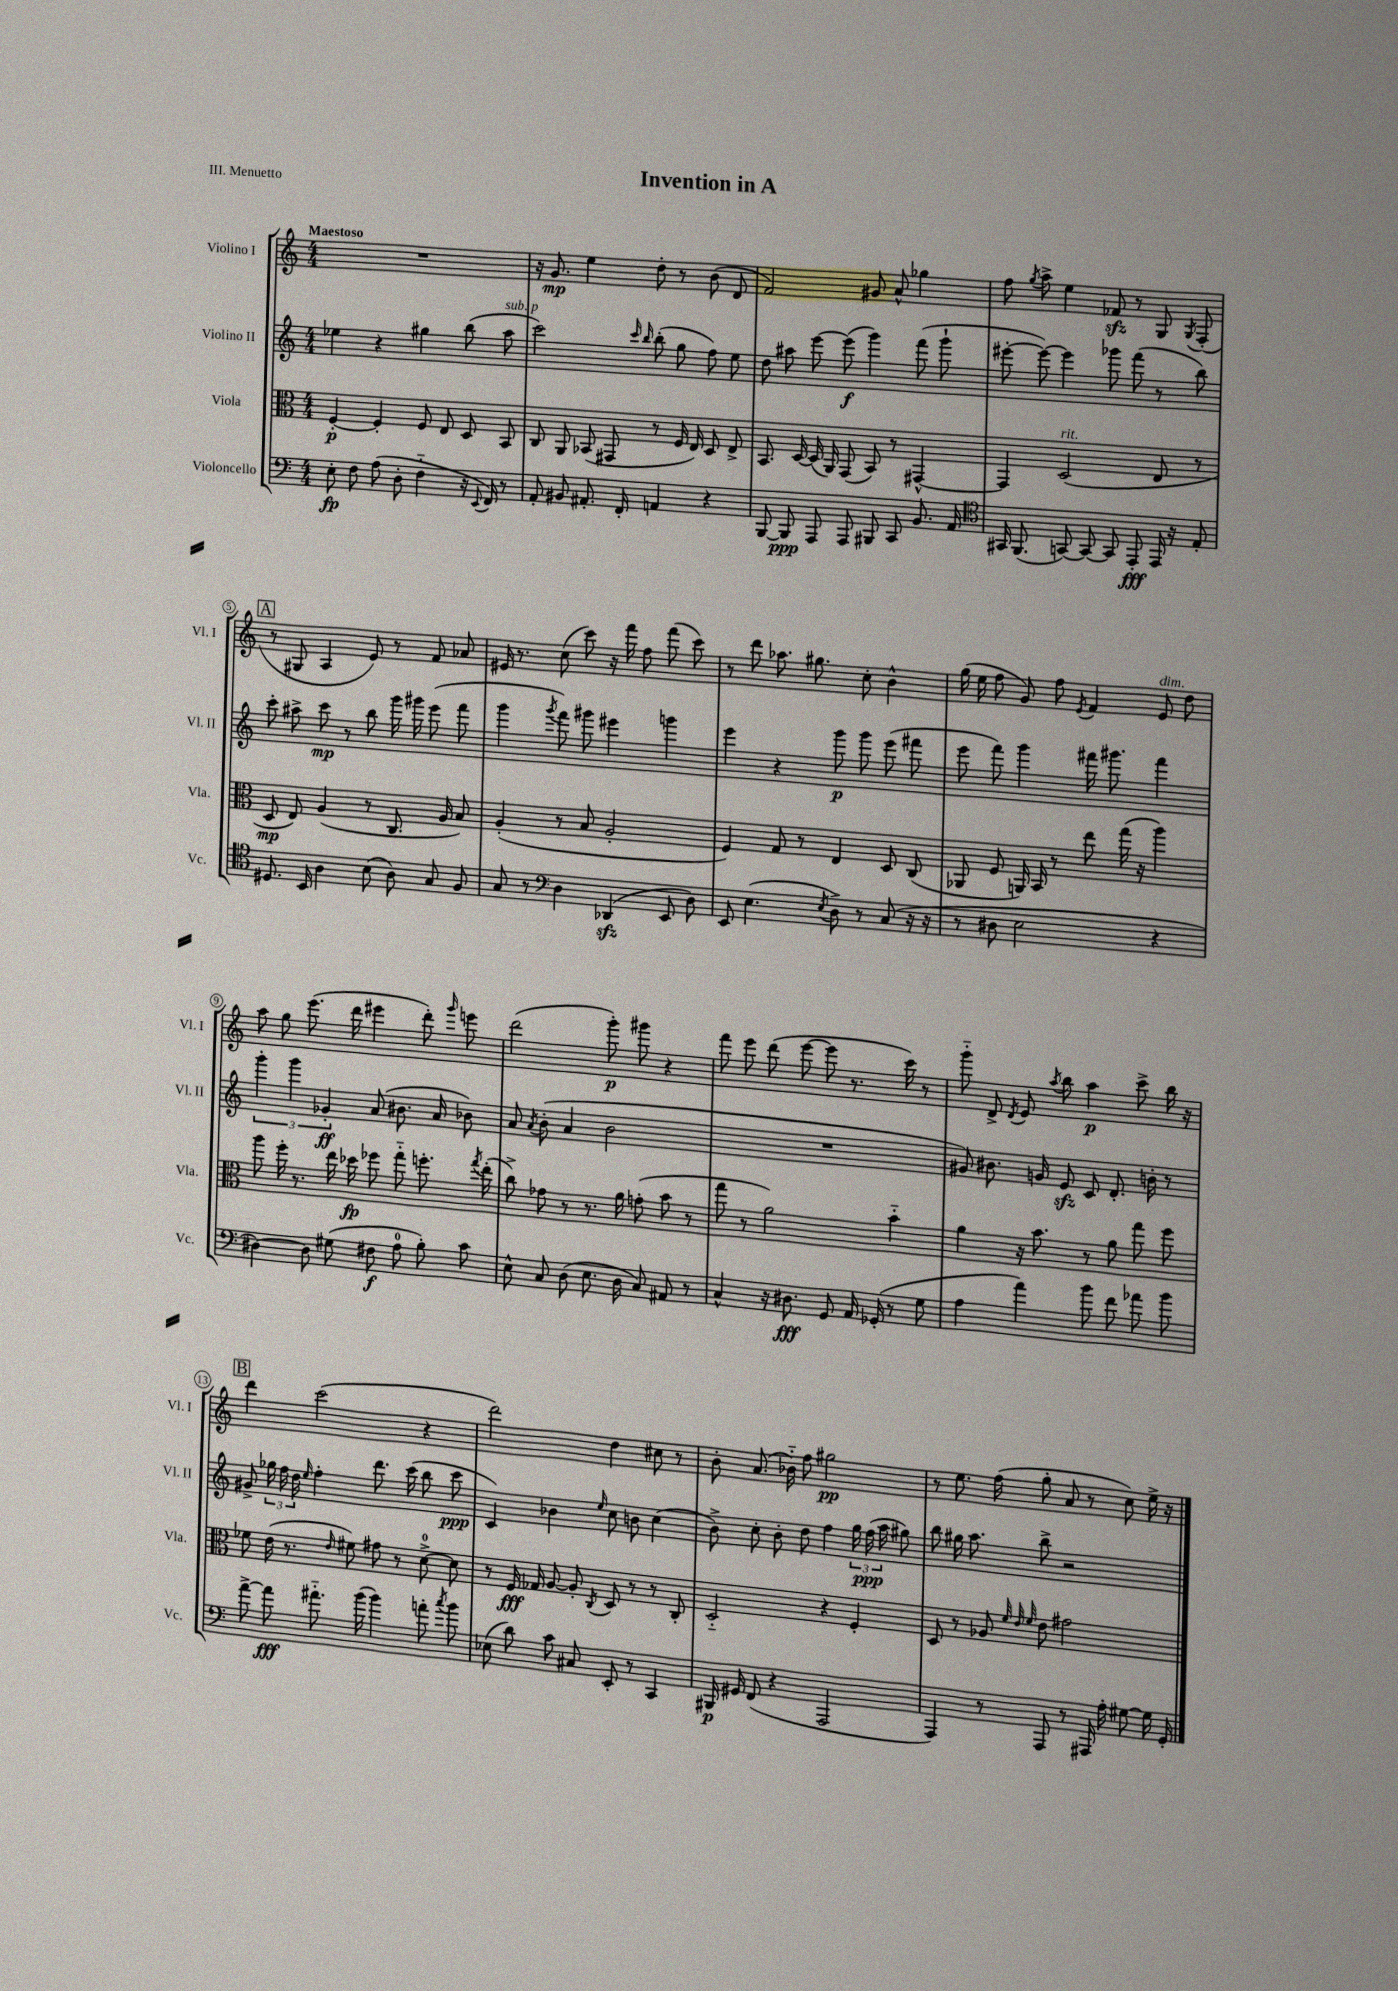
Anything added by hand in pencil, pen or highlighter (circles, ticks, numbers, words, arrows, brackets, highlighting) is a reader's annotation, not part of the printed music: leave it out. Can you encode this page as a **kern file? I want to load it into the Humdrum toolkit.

**kern	**dynam	**kern	**dynam	**kern	**dynam	**kern	**dynam
*part4	*part4	*part3	*part3	*part2	*part2	*part1	*part1
*staff4	*staff4	*staff3	*staff3	*staff2	*staff2	*staff1	*staff1
*I"Violoncello	*	*I"Viola	*	*I"Violino II	*	*I"Violino I	*
*I'Vc.	*	*I'Vla.	*	*I'Vl. II	*	*I'Vl. I	*
*clefF4	*	*clefC3	*	*clefG2	*	*clefG2	*
*k[]	*	*k[]	*	*k[]	*	*k[]	*
*M4/4	*	*M4/4	*	*M4/4	*	*M4/4	*
=1	=1	=1	=1	=1	=1	=1	=1
!	!	!	!	!	!	!LO:TX:a:B:t=Maestoso	!
8E'\	fp	[4F'/	p	4ee-X\	.	1r	.
8F\	.	.	.	.	.	.	.
(8A\	.	4F'/]	.	4r	.	.	.
8D'\	.	.	.	.	.	.	.
4F\	.	8F/	.	4gg#X\	.	.	.
.	.	8E/	.	.	.	.	.
16r	.	8D/	.	(8bb\	.	.	.
8qqEE/	.	.	.	.	.	.	.
16FF/)	.	.	.	.	.	.	.
!	!	!	!	!LO:TX:a:i:t=sub. p	!	!	!
8r	.	8BB/	.	8aa\	.	.	.
=2	=2	=2	=2	=2	=2	=2	=2
8AA'/	.	8C/	.	2ccc\)	.	16r	.
.	.	.	.	.	.	8.g/	mp
8BB#X/	.	8AA/	.	.	.	.	.
8.AA#X'/	.	(8BB-X/	.	.	.	4ee\	.
.	.	8GG#X/	.	.	.	.	.
16FF'/	.	.	.	.	.	.	.
.	.	.	.	16qqccc/	.	.	.
.	.	.	.	16qqbb/	.	.	.
4AAn/	.	8r	.	(8bb'\	.	8dd'\	.
.	.	16F/	.	8gg\	.	8r	.
.	.	16E/)	.	.	.	.	.
4r	.	8D/	.	8ff\)	.	(8b\	.
.	.	8E^/	.	8ee\	.	8d/	.
=3	=3	=3	=3	=3	=3	=3	=3
[8BBB/	.	8.BB/	.	8dd\	.	2f/)	.
8BBB/]	ppp	.	.	8aa#X\	.	.	.
.	.	[16D/	.	.	.	.	.
8AAA/	.	(16D/]	.	[8eee\	.	.	.
.	.	16AA/)	.	.	.	.	.
8AAA/	.	(8GG/	.	(8eee\]	f	.	.
8BBB#X/	.	8BB/)	.	4ggg\)	.	8g#X/	.
8CC/	.	8r	.	.	.	8a^^/	.
8.BB/	.	[4GG#X^^/	.	(8fff\	.	4gg-X\	.
.	.	.	.	8ggg`\	.	.	.
16AA/	.	.	.	.	.	.	.
=4	=4	=4	=4	=4	=4	=4	=4
*clefC4	*	*	*	*	*	*	*
16GG#X/	.	4GG#/]	.	[8eee#X'\	.	8ff\	.
(8.FF/	.	.	.	.	.	.	.
.	.	.	.	.	.	8qgg/	.
.	.	.	.	8eee#\_)	.	8aa^\	.
!	!	!LO:TX:a:i:t=rit.	!	!	!	!	!
[8GGn/)	.	(2D/	.	4eee#\]	.	4ee\	.
8GG/_	.	.	.	.	.	.	.
8GG/]	.	.	.	8ggg-X\	.	8f-Xzz/	.
8EE'/	fff	.	.	(8fff\	.	8r	.
16EE/	.	8E/	.	8r	.	8G/	.
16r	.	.	.	.	.	.	.
.	.	.	.	.	.	8qG/	.
8E'/	.	8r	.	8bb\)	.	(8F'/	.
!!LO:LB:g=z
!!LO:REH:place=s1:t=A
=5	=5	=5	=5	=5	=5	=5	=5
8.D#X/	.	8D/	mp	8ccc'\	.	8r	.
.	.	8E/)	.	8aa#X^\	.	8G#X/	.
16BB/	.	.	.	.	.	.	.
4A\	.	(4A/	.	8ccc\	mp	4A/	.
.	.	.	.	8r	.	.	.
(8B\	.	8r	.	8bb\	.	8e/)	.
8A\)	.	8.C/	.	16ggg\	.	8r	.
.	.	.	.	16ggg#X\	.	.	.
8G/	.	.	.	(8eee\	.	8f/	.
.	.	16A/	.	.	.	.	.
8F/	.	8B/)	.	8fff\	.	8a-X/	.
=6	=6	=6	=6	=6	=6	=6	=6
8G/	.	(4A'/	.	4ggg\	.	16e#X/	.
.	.	.	.	.	.	8.r	.
8r	.	.	.	.	.	.	.
*clefF4	*	*	*	*	*	*	*
.	.	.	.	8qggg/	.	.	.
4D\	.	8r	.	8fff\)	.	(8cc\	.
.	.	8B/	.	8ggg#X\	.	8ccc\)	.
(4DD-Xzz/	.	2A'/	.	4eee#X\	.	16r	.
.	.	.	.	.	.	16fff\	.
.	.	.	.	.	.	8ff\	.
8EE/	.	.	.	4gggn\	.	(8fff\	.
8D\)	.	.	.	.	.	8ccc\)	.
=7	=7	=7	=7	=7	=7	=7	=7
8EE/	.	4F/)	.	4eee\	.	8r	.
(4.E\	.	.	.	.	.	8ddd\	.
.	.	8G/	.	4r	.	8.aa-X\	.
.	.	8r	.	.	.	.	.
.	.	.	.	.	.	8.gg#X\	.
8qE/	.	.	.	.	.	.	.
8D^\)	.	4E/	.	8ggg\	p	.	.
8r	.	.	.	8ggg\	.	8cc'\	.
(8C/	.	8D/	.	(8eee\	.	4b^^\	.
16r	.	(8C/	.	8fff#X\	.	.	.
16r	.	.	.	.	.	.	.
=8	=8	=8	=8	=8	=8	=8	=8
8r	.	8AA-X/	.	8eee\	.	(16gg\	.
.	.	.	.	.	.	16ee\	.
8D#X\	.	8F/	.	8fff\)	.	8ff\	.
2E\	.	16AAn/)	.	4ggg\	.	8g/)	.
.	.	16BB/	.	.	.	.	.
.	.	8r	.	.	.	8ff\	.
.	.	.	.	.	.	8qe/	.
.	.	8ee\	.	16fff#X\	.	4f/	.
.	.	.	.	8.ggg#X\	.	.	.
.	.	(16gg\	.	.	.	.	.
.	.	16r	.	.	.	.	.
!	!	!	!	!	!	!LO:TX:a:i:t=dim.	!
4r	.	4aa\)	.	4fff#\	.	8e/	.
.	.	.	.	.	.	8dd\	.
!!LO:LB:g=z
=9	=9	=9	=9	=9	=9	=9	=9
[4D#X\)	.	8aa\	.	6ggg'\	.	8aa\	.
.	.	16ff'\	.	.	.	8gg\	.
.	.	.	.	6ggg\	.	.	.
.	.	8.r	.	.	.	.	.
8D#\]	.	.	.	.	.	(8.eee\	.
.	.	.	.	6g-X'/	ff	.	.
(8G#X\	.	16ee\	.	.	.	.	.
.	.	16dd-X\	fp	.	.	16ddd\	.
8F#X\	f	8ff-X\	.	(8a/	.	4eee#X\	.
8A\	.	8gg\	.	8.b#X\	.	.	.
8B'\)	.	8.ffn'\	.	.	.	8ddd'\)	.
.	.	.	.	16a/	.	.	.
.	.	.	.	.	.	16qqggg/	.
8c\	.	.	.	8b-X\)	.	8eeen\	.
.	.	8qgg/	.	.	.	.	.
.	.	(16ee'\	.	.	.	.	.
=10	=10	=10	=10	=10	=10	=10	=10
8E^^\	.	8cc^\)	.	8a/	.	(2ddd\	.
.	.	.	.	8qa/	.	.	.
8C/	.	8g-X\	.	(8b'\	.	.	.
(8D\	.	8r	.	4a/	.	.	.
8.E\	.	8.r	.	.	.	.	.
.	.	.	.	2b\	.	8ggg'\)	p
16D\	.	16a\	.	.	.	.	.
8C/)	.	(8gn'\	.	.	.	8ggg#X\	.
8AA#X/	.	8b\	.	.	.	4r	.
8r	.	8r	.	.	.	.	.
=11	=11	=11	=11	=11	=11	=11	=11
4C^^/	.	8gg\	.	1r	.	8fff\	.
.	.	8r	.	.	.	8eee\	.
16r	.	2a\)	.	.	.	(8ddd\	.
8.D#X\	fff	.	.	.	.	.	.
.	.	.	.	.	.	[8eee\	.
8GG/	.	.	.	.	.	8eee\]	.
16AA/	.	.	.	.	.	8.r	.
(16GG-X'/	.	.	.	.	.	.	.
8r	.	4b\	.	.	.	.	.
.	.	.	.	.	.	16ccc\)	.
8G\	.	.	.	.	.	8r	.
=12	=12	=12	=12	=12	=12	=12	=12
4A\	.	4a\	.	8g#X/)	.	8ggg\	.
.	.	.	.	8.b#X\	.	8d^/	.
.	.	.	.	.	.	8qd/	.
4a\)	.	16r	.	.	.	8e/	.
.	.	8.b\	.	16gn/	.	.	.
.	.	.	.	.	.	8qaa/	.
.	.	.	.	8ezz/	.	8bb\	.
8b\	.	8r	.	8c/	.	4aa\	p
8f\	.	8a\	.	8.d'/	.	.	.
8a-X\	.	8gg\	.	.	.	8ccc^\	.
.	.	.	.	16bn'\	.	.	.
8b\	.	8ff\	.	8r	.	16bb\	.
.	.	.	.	.	.	16r	.
!!LO:LB:g=z
!!LO:REH:place=s1:t=B
=13	=13	=13	=13	=13	=13	=13	=13
[8a^\	.	8f-X\	.	8g#X^/	.	4ddd\	.
8a\]	fff	(16e\	.	24gg-X\	.	.	.
.	.	.	.	24ff\	.	.	.
.	.	8.r	.	.	.	.	.
.	.	.	.	24dd\	.	.	.
.	.	.	.	16qqee/	.	.	.
8.a#X\	.	.	.	4ff'\	.	(2ccc\	.
.	.	16qqe/	.	.	.	.	.
.	.	8f#X\)	.	.	.	.	.
(16b\	.	.	.	.	.	.	.
4b\)	.	8g#X\	.	8.ddd\	.	.	.
.	.	8r	.	.	.	.	.
.	.	.	.	(16ccc\	.	.	.
8an'\	.	[8d^\	.	8bb\	.	4r	.
8qcc/	.	.	.	.	.	.	.
8b\	.	8d\]	.	8ccc\	ppp	.	.
=14	=14	=14	=14	=14	=14	=14	=14
(8E-X\	.	8r	.	4c/)	.	2ddd\)	.
8d\)	.	16F/	fff	.	.	.	.
.	.	16G-X/	.	.	.	.	.
8c\	.	[8A/	.	4b-X\	.	.	.
8C#X/	.	8A'/]	.	.	.	.	.
.	.	8qC/	.	16qqee/	.	.	.
8EE'/	.	8D/	.	8cc\	.	4dd\	.
8r	.	8r	.	8bn\	.	.	.
4CC/	.	8r	.	(4cc\	.	8cc#X\	.
.	.	8C'/	.	.	.	8r	.
=15	=15	=15	=15	=15	=15	=15	=15
16BBB#X/	p	2D/	.	8b^\)	.	8b'\	.
16GG#X/	.	.	.	.	.	.	.
(8FF/	.	.	.	8cc'\	.	(8.a/	.
4r	.	.	.	8b'\	.	.	.
.	.	.	.	.	.	16b-X\)	.
.	.	.	.	8dd\	.	8ff\	.
2AAA/	.	4r	.	4ff\	.	2gg#X\	pp
.	.	4F'/	.	24gg\	.	.	.
.	.	.	.	(24ff\	ppp	.	.
.	.	.	.	24aa\	.	.	.
.	.	.	.	8gg#X\)	.	.	.
=16	=16	=16	=16	=16	=16	=16	=16
4AAA/)	.	8D/	.	8bb\	.	8r	.
.	.	8r	.	16gg#X\	.	8.ee\	.
.	.	.	.	8.aa\	.	.	.
8r	.	8A-X/	.	.	.	.	.
.	.	.	.	.	.	(16ff\	.
.	.	32qqf/	.	.	.	.	.
.	.	32qqe/	.	.	.	.	.
.	.	32qqf/	.	.	.	.	.
8AAA/	.	8e\	.	8bb^\	.	8gg'\	.
8r	.	2g#X\	.	2r	.	8a/	.
16AAA#X/	.	.	.	.	.	8r	.
16A'\	.	.	.	.	.	.	.
[8G#X\	.	.	.	.	.	8cc\)	.
16G#\]	.	.	.	.	.	16ee^\	.
16GG'/	.	.	.	.	.	16r	.
==	==	==	==	==	==	==	==
*-	*-	*-	*-	*-	*-	*-	*-
